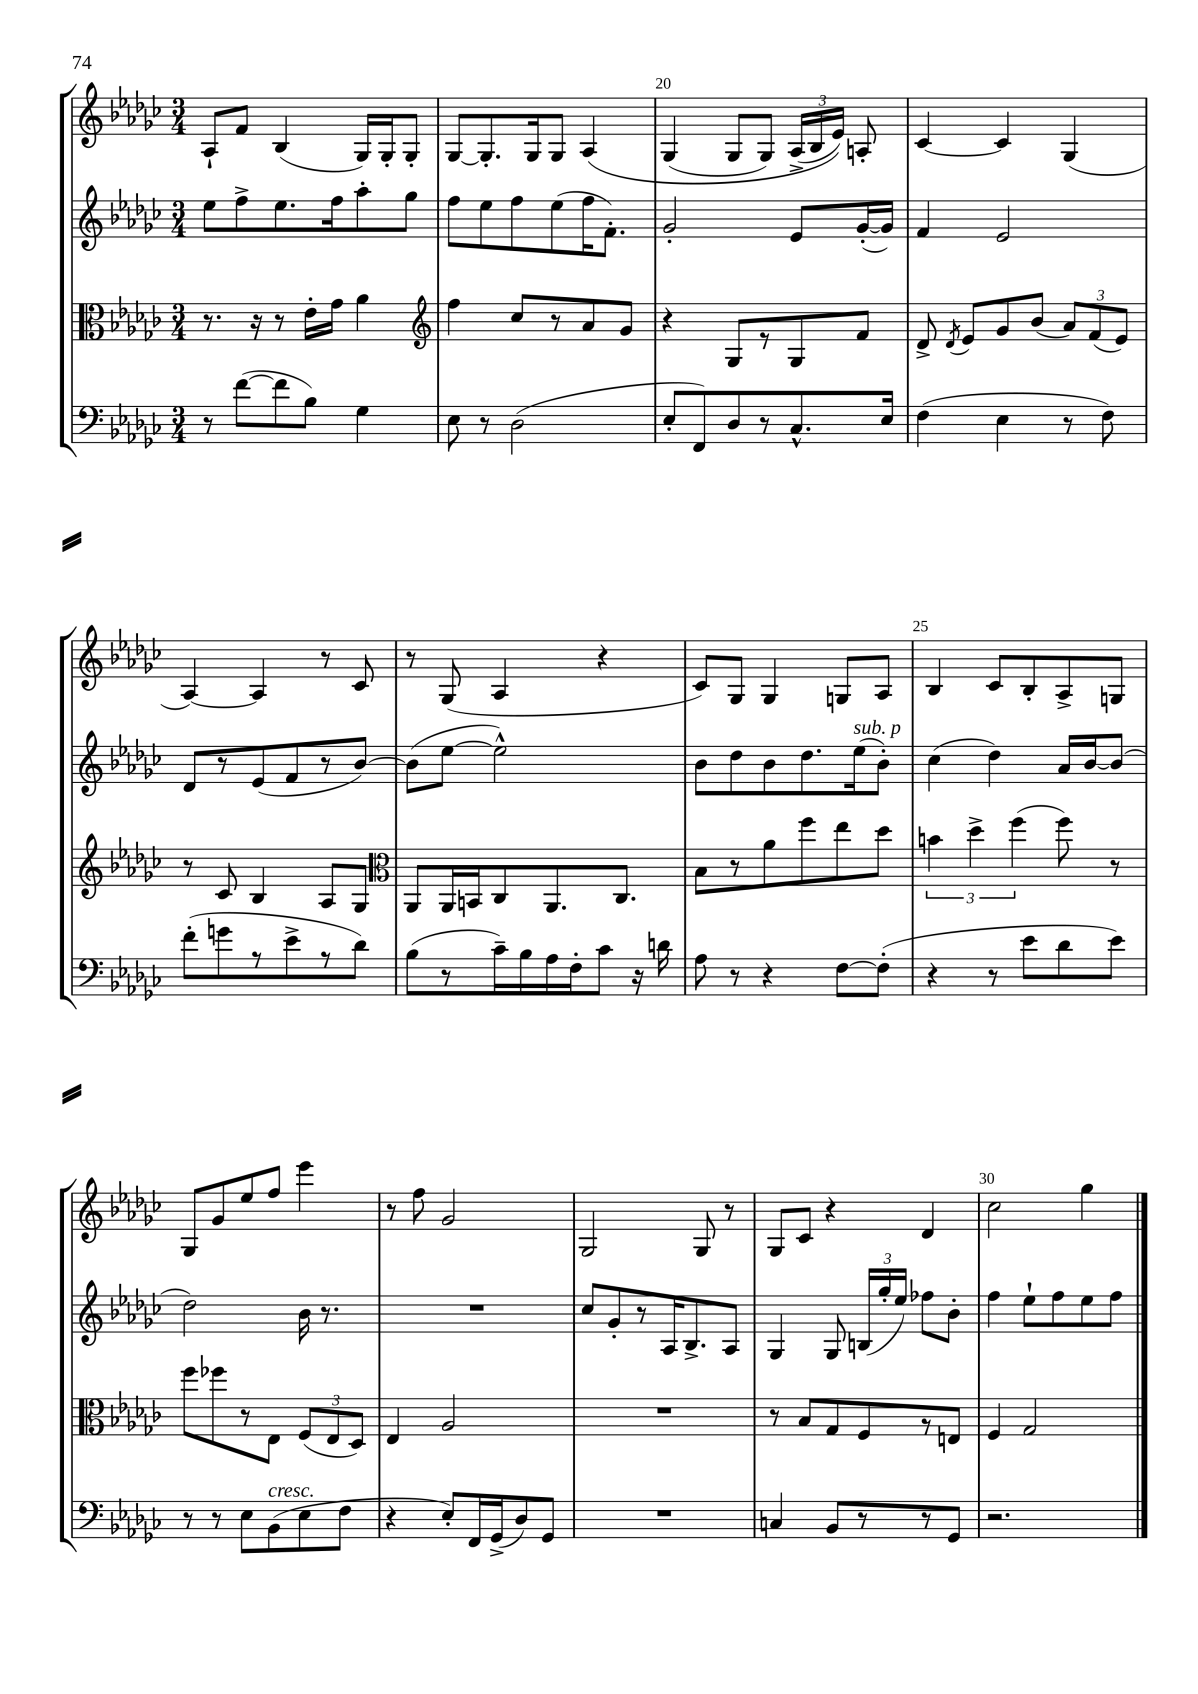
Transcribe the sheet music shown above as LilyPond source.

<<
\new StaffGroup <<
\new Staff = "s0" {
    \clef treble \key ges \major \numericTimeSignature \time 3/4
    \autoBeamOff aes8[-! f'8] bes4( ges16[) ges16-. ges8]-. |
    ges8[~ ges8.-. ges16 ges8] aes4\( |
    ges4( ges8[ ges8]) \tuplet 3/2 { aes16[->( bes16 ees'16])\) } a8-. |
    ces'4~ ces'4 ges4( |
    aes4~) aes4 r8 ces'8 |
    r8 ges8( aes4 r4 |
    ces'8[) ges8] ges4 g8[ aes8] |
    bes4 ces'8[ bes8-. aes8-> g8] |
    ges8[ ges'8 ees''8 f''8] ees'''4 |
    r8 f''8 ges'2 |
    ges2 ges8 r8 |
    ges8[ ces'8] r4 des'4 |
    ces''2 ges''4 \bar "|." |
}
\new Staff = "s1" {
    \clef treble \key ges \major \numericTimeSignature \time 3/4
    \autoBeamOff ees''8[ f''8-> ees''8. f''16 aes''8-. ges''8] |
    f''8[ ees''8 f''8 ees''8( f''16 f'8.]-.) |
    ges'2-. ees'8[ ges'16~-.( ges'16]) |
    f'4 ees'2 |
    des'8[ r8 ees'8( f'8 r8 bes'8]~) |
    bes'8[( ees''8]~ ees''2-^) |
    bes'8[ des''8 bes'8 des''8. ees''16^\markup { \italic "sub. p" }( bes'8]-.) |
    ces''4( des''4) aes'16[ bes'16~ bes'8]( |
    des''2) bes'16 r8. |
    R2. |
    ces''8[ ges'8-. r8 aes16 bes8.-> aes8] |
    ges4 ges8 \tuplet 3/2 { b16[( ges''16-. ees''16]) } fes''8[ bes'8]-. |
    f''4 ees''8[-! f''8 ees''8 f''8] \bar "|." |
}
\new Staff = "s2" {
    \clef alto \key ges \major \numericTimeSignature \time 3/4
    \autoBeamOff r8. r16 r8 ees'16[-. ges'16] aes'4 |
    \clef treble f''4 ces''8[ r8 aes'8 ges'8] |
    r4 ges8[ r8 ges8 f'8] |
    des'8-> \acciaccatura { des'8 } ees'8[ ges'8 bes'8]( \tuplet 3/2 { aes'8[) f'8( ees'8]) } |
    r8 ces'8 bes4 aes8[ ges8] |
    \clef alto aes,8[ aes,16 b,16 ces8 aes,8. ces8.] |
    bes8[ r8 aes'8 f''8 ees''8 des''8] |
    \tuplet 3/2 { b'4 des''4-> f''4( } f''8) r8 |
    f''8[ fes''8 r8 ees8] \tuplet 3/2 { f8[( ees8 des8]) } |
    ees4 aes2 |
    R2. |
    r8 bes8[ ges8 f8 r8 e8] |
    f4 ges2 \bar "|." |
}
\new Staff = "s3" {
    \clef bass \key ges \major \numericTimeSignature \time 3/4
    \autoBeamOff r8 f'8[~( f'8 bes8]) ges4 |
    ees8 r8 des2( |
    ees8[-. f,8) des8 r8 ces8.-^ ees16] |
    f4( ees4 r8 f8) |
    f'8[-.( g'8 r8 ees'8-> r8 des'8]) |
    bes8[( r8 ces'16--) bes16 aes16 f16-. ces'8] r16 d'16 |
    aes8 r8 r4 f8[~ f8]-.( |
    r4 r8 ees'8[ des'8 ees'8]) |
    r8 r8 ees8[ bes,8^\markup { \italic "cresc." }( ees8 f8] |
    r4 ees8[-.) f,16 ges,16->( des8) ges,8] |
    R2. |
    c4 bes,8[ r8 r8 ges,8] |
    r2. \bar "|." |
}
>>
>>
\layout { \context { \Score currentBarNumber = #18 \override BarNumber.break-visibility = ##(#f #t #t) barNumberVisibility = #(every-nth-bar-number-visible 5) } }
